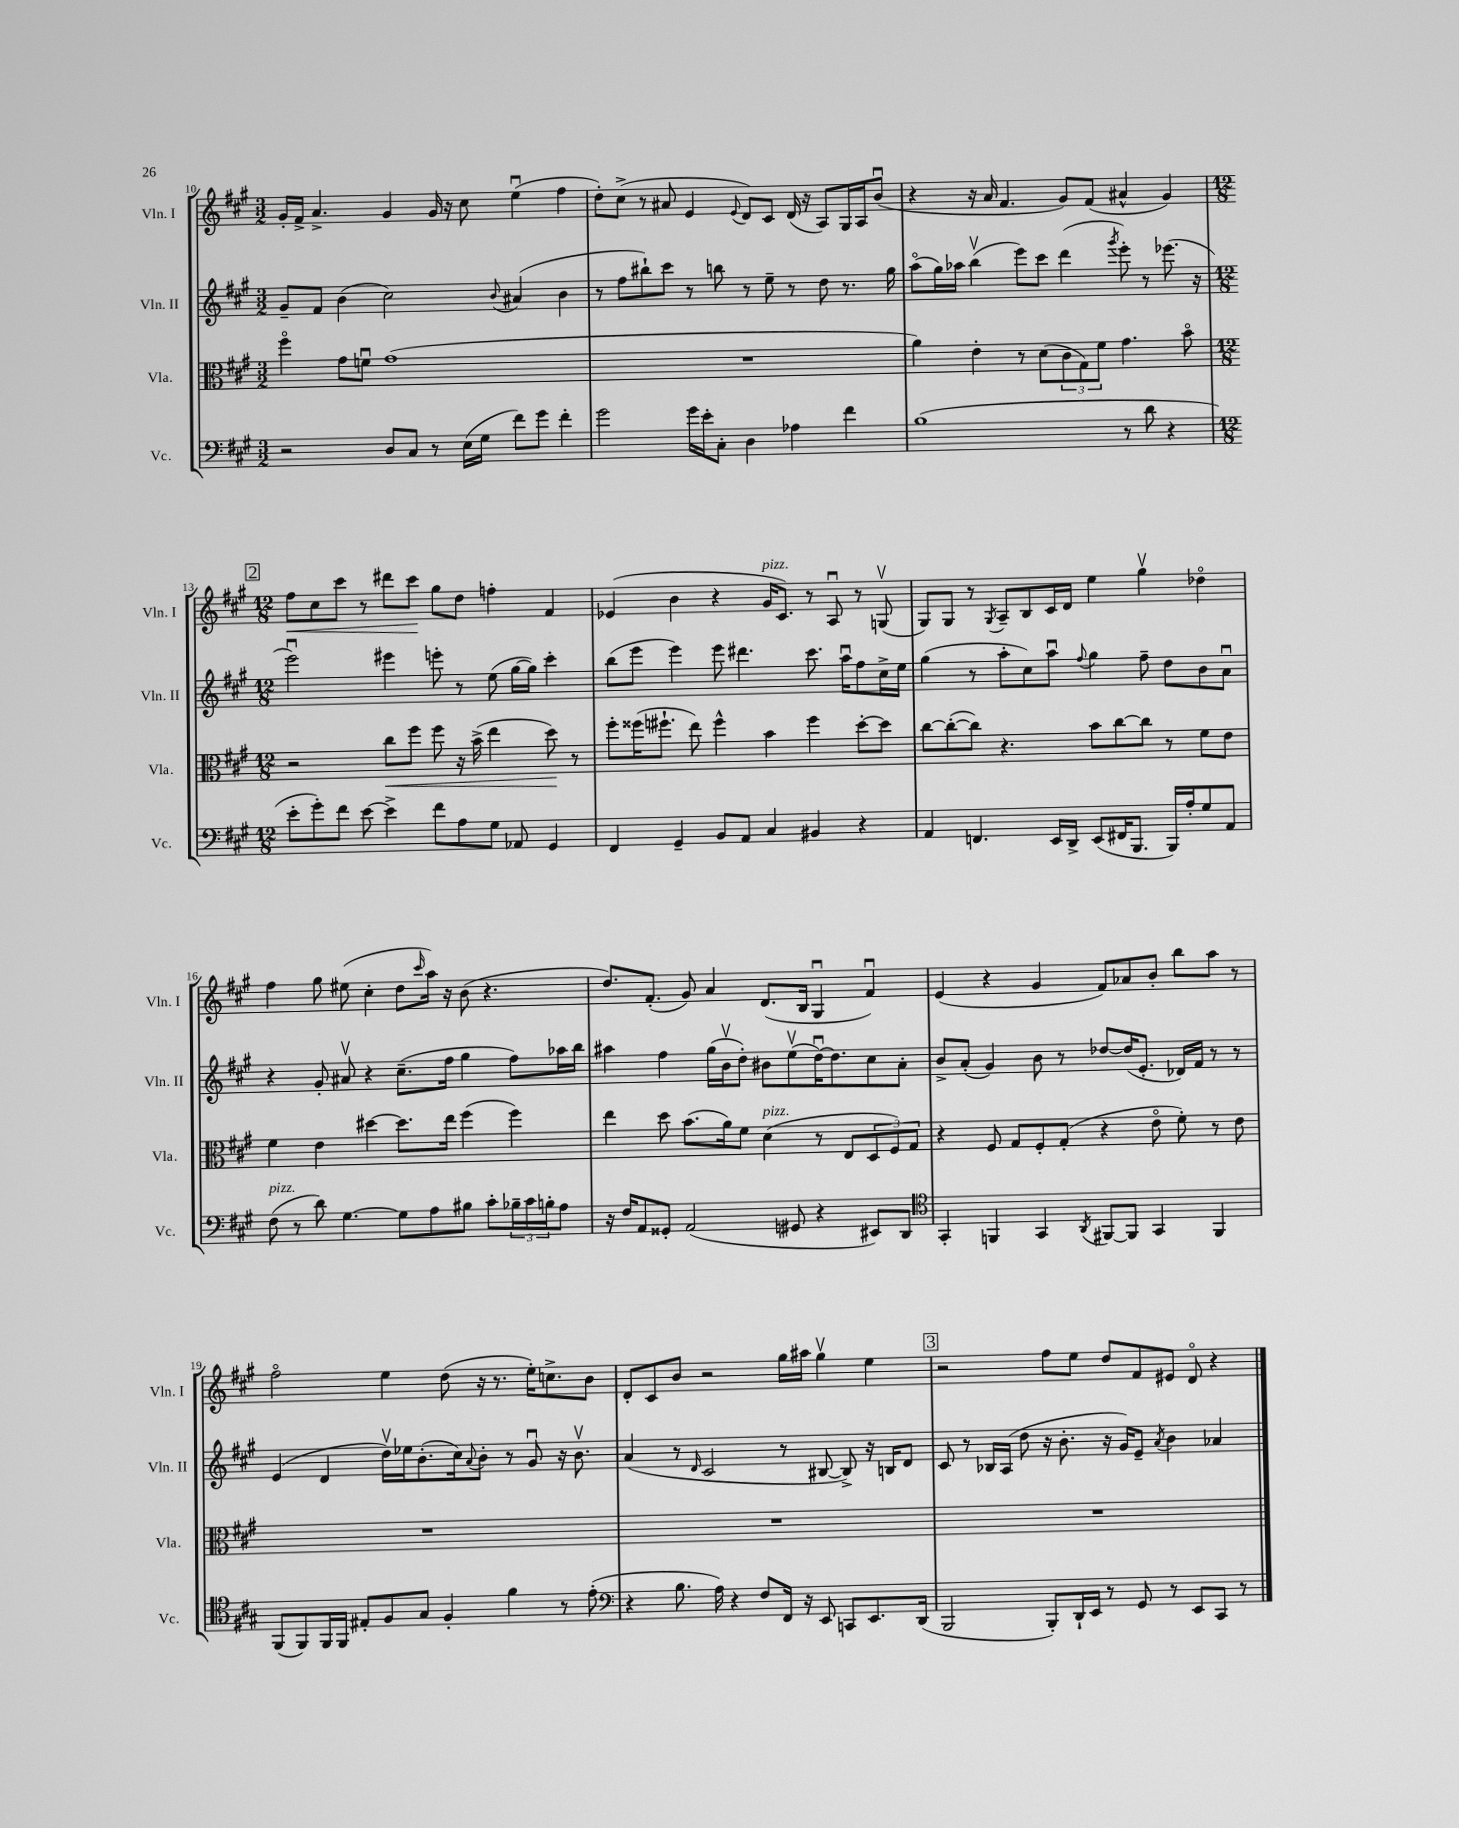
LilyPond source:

<<
\new StaffGroup <<
\new Staff = "s0" \with { instrumentName = "Vln. I" shortInstrumentName = "Vln. I" } {
    \clef treble \key a \major \numericTimeSignature \time 3/2
    gis'16-. fis'16-> a'4.-> gis'4 gis'16 r16 cis''8 e''4\downbow( fis''4 |
    d''8-.) cis''8->( r8 ais'8 e'4 \appoggiatura { e'8 } d'8) cis'8 d'16( r16 a8) gis16 a16 b'8\downbow( |
    r4 r16 a'16 fis'4. gis'8) fis'8( ais'4-^ gis'4) |
    \mark \markup { \box "2" } \numericTimeSignature \time 12/8 fis''8\< cis''8 cis'''8 r8 dis'''8 cis'''8\! gis''8 d''8 f''4-. fis'4 |
    ees'4( b'4 r4 gis'16^\markup { \italic "pizz." } cis'8.) r8 a8\downbow r8 g8\upbow( |
    gis8) gis8 r8 \acciaccatura { gis8 } a8-- b8 cis'16 d'16 e''4 gis''4\upbow des''4\flageolet |
    fis''4 gis''8 eis''8( cis''4-. d''8 \grace { cis'''16 } a''16) r16 b'8( r4. |
    d''8.) fis'8.-.( gis'8) a'4 d'8.( b16 gis4\downbow fis'4\downbow) |
    e'4( r4 gis'4 fis'8) aes'8 b'8-. b''8 a''8 r8 |
    fis''2\flageolet e''4 d''8( r16 r8. e''16-.) c''8.-> b'8 |
    d'8-. cis'8 b'8 r2 gis''16 ais''16 gis''4\upbow e''4 |
    \mark \markup { \box "3" } r2 fis''8 e''8 d''8 fis'8 eis'8 d'8\flageolet r4 \bar "|." |
}
\new Staff = "s1" \with { instrumentName = "Vln. II" shortInstrumentName = "Vln. II" } {
    \clef treble \key a \major \numericTimeSignature \time 3/2
    gis'8-- fis'8 b'4( cis''2) \appoggiatura { b'8 } ais'4( b'4 |
    r8 fis''8 bis''8-!) cis'''8 r8 b''8 r8 e''8-- r8 d''8 r8. gis''16 |
    a''8\flageolet( gis''16) aes''16 b''4\upbow( e'''8) cis'''8 d'''4( \acciaccatura { gis'''8 } e'''8-.) r8 ees'''8.( r16 |
    \mark \markup { \box "2" } \numericTimeSignature \time 12/8 e'''2\downbow) eis'''4 e'''8-. r8 e''8( gis''16~ gis''16) cis'''4-. |
    b''8( e'''8 e'''4) e'''8 dis'''4. cis'''8. a''16\downbow fis''8 cis''16-> e''16 |
    gis''4( r8 a''8-. cis''8) a''8\downbow \appoggiatura { fis''8 } gis''4 fis''8-- d''8 b'8 a'8\downbow |
    r4 gis'8-. ais'8\upbow r4 cis''8.--( fis''16 gis''4 fis''8) aes''16 b''16 |
    ais''4 fis''4 gis''16( b'16\upbow d''8-.) bis'8 e''8\upbow( d''16~\downbow) d''8. cis''8 a'8-. |
    b'8-> a'8-.( gis'4) b'8 r8 des''8~ des''16( e'8.-. des'16) fis'16 r8 r8 |
    e'4( d'4 d''16\upbow) ees''16 b'8.-.( cis''16) \appoggiatura { a'8 } b'8-. r8 gis'8\downbow r16 b'8.\upbow |
    a'4( r8 \grace { d'16 } cis'2 r8 bis8~ bis8->) r16 b16 d'8 |
    \mark \markup { \box "3" } cis'8 r8 bes16 a16( d''8 r16 b'8.-. r16 gis'16) e'8-- \acciaccatura { a'8 } b'4 aes'4 \bar "|." |
}
\new Staff = "s2" \with { instrumentName = "Vla." shortInstrumentName = "Vla." } {
    \clef alto \key a \major \numericTimeSignature \time 3/2
    fis''4\flageolet gis'8 f'8\downbow gis'1( |
    R1. |
    a'4) e'4-. r8 d'8( \tuplet 3/2 { cis'8 gis8) fis'8 } gis'4. b'8\flageolet |
    \mark \markup { \box "2" } \numericTimeSignature \time 12/8 r2 cis''8\< fis''8 fis''8 r16 b'16->( e''4 d''8\!) r8 |
    fis''8-. fisis''16( fis''8.-! e''8) fis''4-^ b'4 fis''4 d''8~-. d''8 |
    cis''8~ cis''8~-.( cis''8) r4. b'8 cis''8~ cis''8 r8 fis'8 e'8 |
    fis'4 e'4 dis''4~ dis''8. e''16 fis''4( fis''4) |
    e''4 d''8 b'8.( a'16) fis'8 d'4^\markup { \italic "pizz." }( r8 e8 \tuplet 3/2 { d8 fis8) gis8 } |
    r4 fis8 gis8 fis8-. gis8-.( r4 e'8\flageolet fis'8-.) r8 e'8 |
    R1. |
    R1. |
    \mark \markup { \box "3" } R1. \bar "|." |
}
\new Staff = "s3" \with { instrumentName = "Vc." shortInstrumentName = "Vc." } {
    \clef bass \key a \major \numericTimeSignature \time 3/2
    r2 d8 cis8 r8 e16( gis16 fis'8) gis'8 fis'4-. |
    gis'2 gis'16 e'16-. cis8-. d4 aes4 fis'4 |
    b1( r8 d'8 r4 |
    \mark \markup { \box "2" } \numericTimeSignature \time 12/8 e'8-. gis'8-.) fis'8 e'8~ e'4-> fis'8 a8 gis8 aes,8 gis,4 |
    fis,4 gis,4-- b,8 a,8 cis4 bis,4 r4 |
    a,4 f,4. e,16 d,16-> e,8( fis,16 b,,8. b,,16) a16-. gis8 a,8 |
    fis8^\markup { \italic "pizz." }( r8 d'8) gis4.~ gis8 a8 bis8 cis'8-. \tuplet 3/2 { bes16-- cis'16 b16-. } a8 |
    r16 fis16 a,8 gisis,8-. a,2( gis,8 r4 eis,8) d,8 |
    \clef tenor gis,4-. f,4 gis,4 \acciaccatura { a,8 } fis,8~ fis,8 gis,4 fis,4 |
    fis,8( fis,8) fis,16 fis,16 eis8-. fis8 gis8 fis4-. fis'4 r8 e'8-.( |
    \clef bass r4 b8. a16) r4 fis8 fis,16 r16 e,8 c,8 e,8. d,16( |
    \mark \markup { \box "3" } b,,2 b,,8-.) d,16-! e,16 r8 gis,8 r8 e,8 cis,8 r8 \bar "|." |
}
>>
>>
\layout { \context { \Score currentBarNumber = #10 } }
